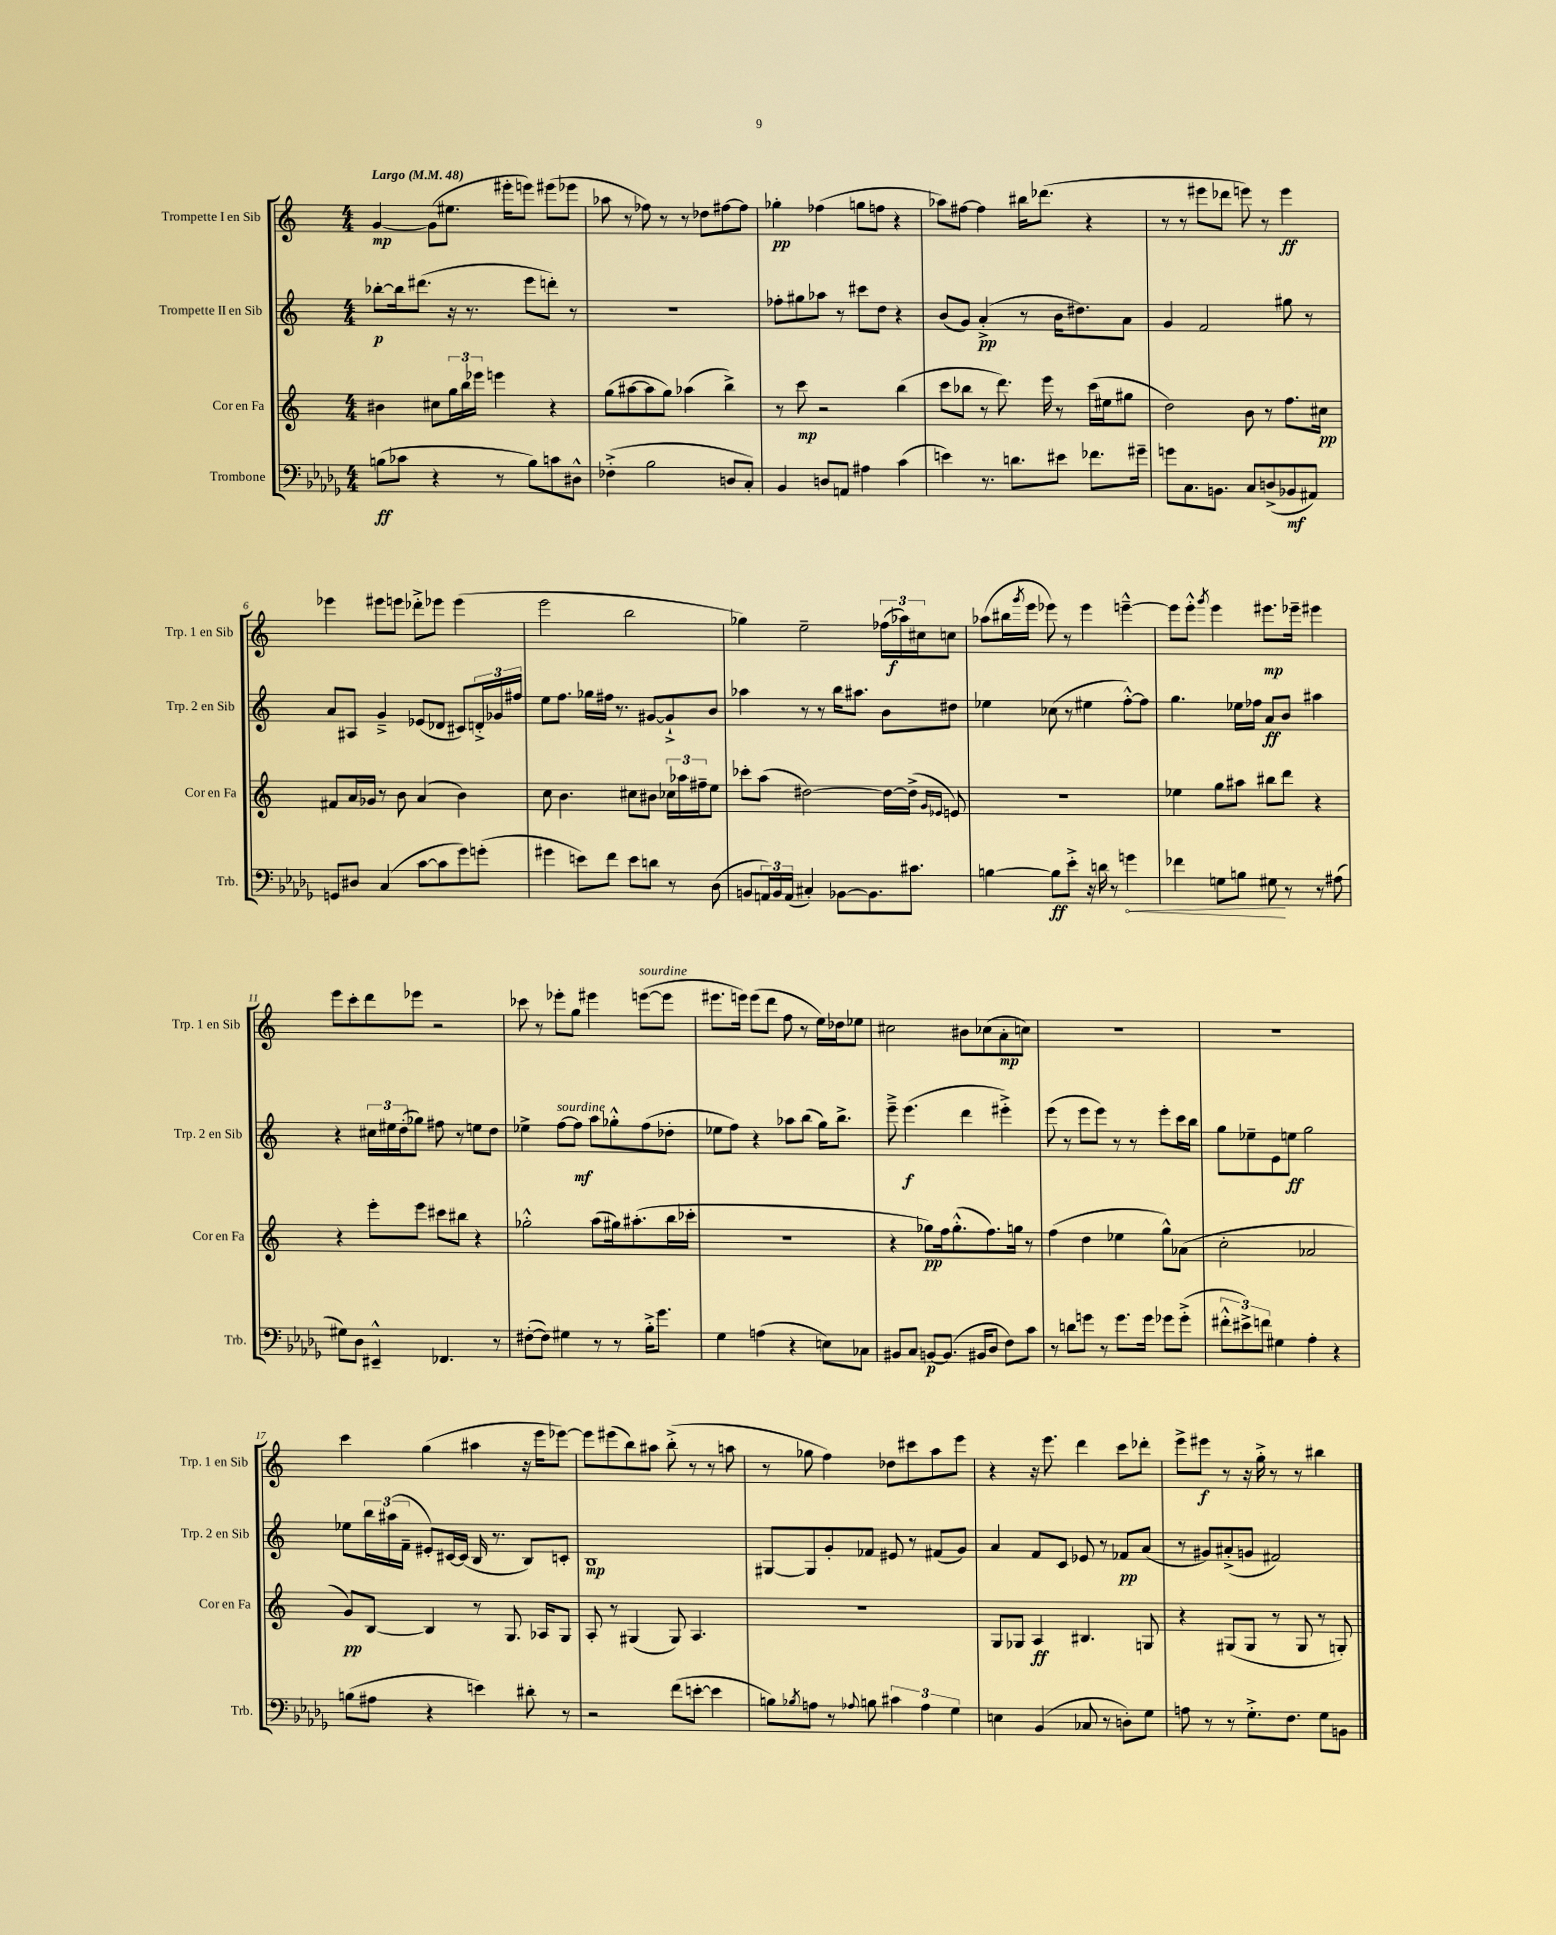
<<
\new StaffGroup <<
\new Staff = "s0" \with { instrumentName = "Trompette I en Sib" shortInstrumentName = "Trp. 1 en Sib" } {
    \clef treble \key c \major \numericTimeSignature \time 4/4 \tempo "Largo" 4 = 48
    g'4~\mp g'8( eis''8. eis'''16-. e'''8) eis'''8( ees'''8 |
    aes''8 r8 fes''8) r8 r8 des''8 fis''8~ fis''8 |
    ges''4-.\pp fes''4( g''8 f''8 r4 |
    aes''8) fis''8~ fis''4 bis''16 des'''8.( r4 |
    r8 r8 eis'''8 des'''8 e'''8) r8 e'''4\ff |
    ees'''4 eis'''8 e'''8 des'''8-.-> ees'''8 ees'''4( |
    e'''2 b''2 |
    ges''4) e''2-- \tuplet 3/2 { fes''16( aes''16\f) cis''16 } c''8 |
    aes''8( bis''16 \acciaccatura { g'''8 } e'''16 ees'''8) r8 ees'''4 e'''4~---^ |
    e'''8 e'''8-.-^ \acciaccatura { g'''8 } e'''4 eis'''8.\mp ees'''16-- eis'''4 |
    e'''8 c'''8-. d'''8 ees'''8 r2 |
    ces'''8 r8 ees'''8-. g''8 eis'''4 e'''8~^\markup { \italic "sourdine" }( e'''8 |
    eis'''8. e'''16) e'''8( d'''8 f''8 r8 e''16) des''16 ees''8 |
    cis''2 bis'8 ces''8( a'8-.\mp c''8) |
    r1 |
    r1 |
    c'''4 g''4( ais''4 r16 e'''16 ees'''8~) |
    ees'''8 eis'''8( b''8) ais''8 b''8-.->( r8 r8 a''8 |
    r8 ges''8 f''4) des''8 cis'''8 a''8 e'''8 |
    r4 r16 e'''8. d'''4 c'''8 des'''8-. |
    e'''8-> eis'''8\f r8 r16 g''16-.-> r8 r8 bis''4 \bar "|." |
}
\new Staff = "s1" \with { instrumentName = "Trompette II en Sib" shortInstrumentName = "Trp. 2 en Sib" } {
    \clef treble \key c \major \numericTimeSignature \time 4/4
    bes''8~-.\p bes''16 dis'''8.( r16 r8. e'''8 d'''8-.) r8 |
    R1 |
    fes''8-. gis''8 aes''8 r8 cis'''8 d''8 r4 |
    b'8( g'8) a'4-.->\pp( r8 b'16 dis''8.) a'8 |
    g'4 f'2 gis''8 r8 |
    a'8 ais8 g'4---> ees'8( des'8 cis'8) \tuplet 3/2 { d'16-.-> ges'16 fis''16 } |
    e''8 f''8. ges''16 fis''16 r8. gis'8~ gis'8-!-> b'8 |
    aes''4 r8 r8 b''16 ais''8. b'8 dis''8 |
    ees''4 ces''8( r8 eis''4 f''8~-.-^) f''8 |
    g''4. ees''16 fes''16 a'8\ff b'8 ais''4 |
    r4 \tuplet 3/2 { cis''16 eis''16 d''16-.( } ges''8) fis''8 r8 e''8 d''8 |
    ees''4-> f''8~^\markup { \italic "sourdine" } f''8\mf a''8 ges''8-.-^ f''8( des''8-. |
    ees''8 f''8) r4 aes''8 b''8( g''16) b''8.-> |
    e'''8---> e'''4.\f( d'''4 eis'''4-.->) |
    e'''8( r8 e'''8 e'''8) r8 r8 e'''8-. c'''16 b''16 |
    g''8 ees''8-- e'8 e''8\ff g''2 |
    ees''8 \tuplet 3/2 { b''16 ais''16( f'16-- } eis'8-.) cis'16~ cis'16( b16 r8. b8) c'8-. |
    b1\mp |
    gis8~ gis8 g'8-. fes'8 eis'8 r8 fis'8( g'8) |
    a'4 f'8 c'8 ees'8 r8 fes'8\pp a'8( |
    r8 gis'8) ais'8-.->( g'8 fis'2) \bar "|." |
}
\new Staff = "s2" \with { instrumentName = "Cor en Fa" shortInstrumentName = "Cor en Fa" } {
    \clef treble \key c \major \numericTimeSignature \time 4/4
    bis'4 cis''8 \tuplet 3/2 { g''16 b''16 ees'''16 } e'''4 r4 |
    g''8( ais''8~ ais''8 g''8) aes''4( b''4->) |
    r8 c'''8\mp r2 b''4( |
    c'''8 bes''8 r8 d'''8.) e'''16 r8 c'''16( eis''16 gis''8 |
    d''2) b'8 r8 f''8. cis''16\pp |
    fis'8 a'16 ges'16 r8 b'8 a'4( b'4) |
    c''8 b'4. cis''8 bis'8 \tuplet 3/2 { ces''16 aes''16 fis''16-- } e''8 |
    ces'''8-. a''8( dis''2~) dis''16~ dis''16->( \grace { g'16 ees'16 } e'8) |
    R1 |
    ees''4 g''8 ais''8 bis''8 d'''8 r4 |
    r4 e'''8-. e'''8 cis'''8 bis''8 r4 |
    ges''2-.-^ a''8( gis''16) ais''8.-.( b''16 ces'''16-. |
    R1 |
    r4 ges''8\pp) f''16 ges''8.-.-^( f''8.) g''16 r8 |
    f''4( d''4 ees''4 g''8-^) aes'8( |
    c''2-. aes'2 |
    g'8\pp) b8~ b4 r8 g8. aes16 g8 |
    a8-. r8 gis4( gis8) a4. |
    R1 |
    g8 ges8 a4\ff bis4. g8 |
    r4 gis8( gis8 r8 gis8 r8 g8-.) \bar "|." |
}
\new Staff = "s3" \with { instrumentName = "Trombone" shortInstrumentName = "Trb." } {
    \clef bass \key des \major \numericTimeSignature \time 4/4
    b8\ff( ces'8 r4 r8 b8) c'8 dis8-^ |
    fes4-.->( bes2 d8 c8-.) |
    bes,4 d8 a,8 ais4 c'4( |
    e'4) r8. d'8. eis'8 fes'8. gis'16-- |
    g'8 c8. b,8. c8 d8->( bes,8\mf ais,8) |
    g,8 dis8 c4( c'8~ c'8 ges'8) g'8-.( |
    gis'4 e'8) f'8 e'8 d'8 r8 des8( |
    b,8 \tuplet 3/2 { a,16) b,16 a,16( } cis4-.) bes,8~ bes,8. cis'8. |
    b4~ b8\ff ees'8-.-> r16 d'16 r8 \once \override Hairpin.circled-tip = ##t g'4\< |
    fes'4 g8 b8 gis8\! r8 r8 ais8( |
    gis8) des8 eis,4---^ fes,4. r8 |
    fis8~-.( fis8) gis4 r8 r8 bes16-.-> ges'8. |
    ges4 a4( r4 e8) ces8 |
    bis,8 c8 b,8~\p b,8.( bis,16 des8 f8) c'8 |
    r8 d'8 g'8 r8 g'8. g'16 ges'8 ges'8-.->( |
    \tuplet 3/2 { fis'8-.-^ eis'8->) f'8 } gis4 aes4-. r4 |
    b8( ais8 r4 e'4) dis'8-. r8 |
    r2 f'8( e'8~-. e'4 |
    b8) \acciaccatura { bes8 } a8 r8 \appoggiatura { aes8 } b8 \tuplet 3/2 { cis'4 aes4 ges4 } |
    e4 bes,4( ces8 r8 d8-.) ges8 |
    a8 r8 r8 ges8.-.-> f8. ges8 b,8 \bar "|." |
}
>>
>>
